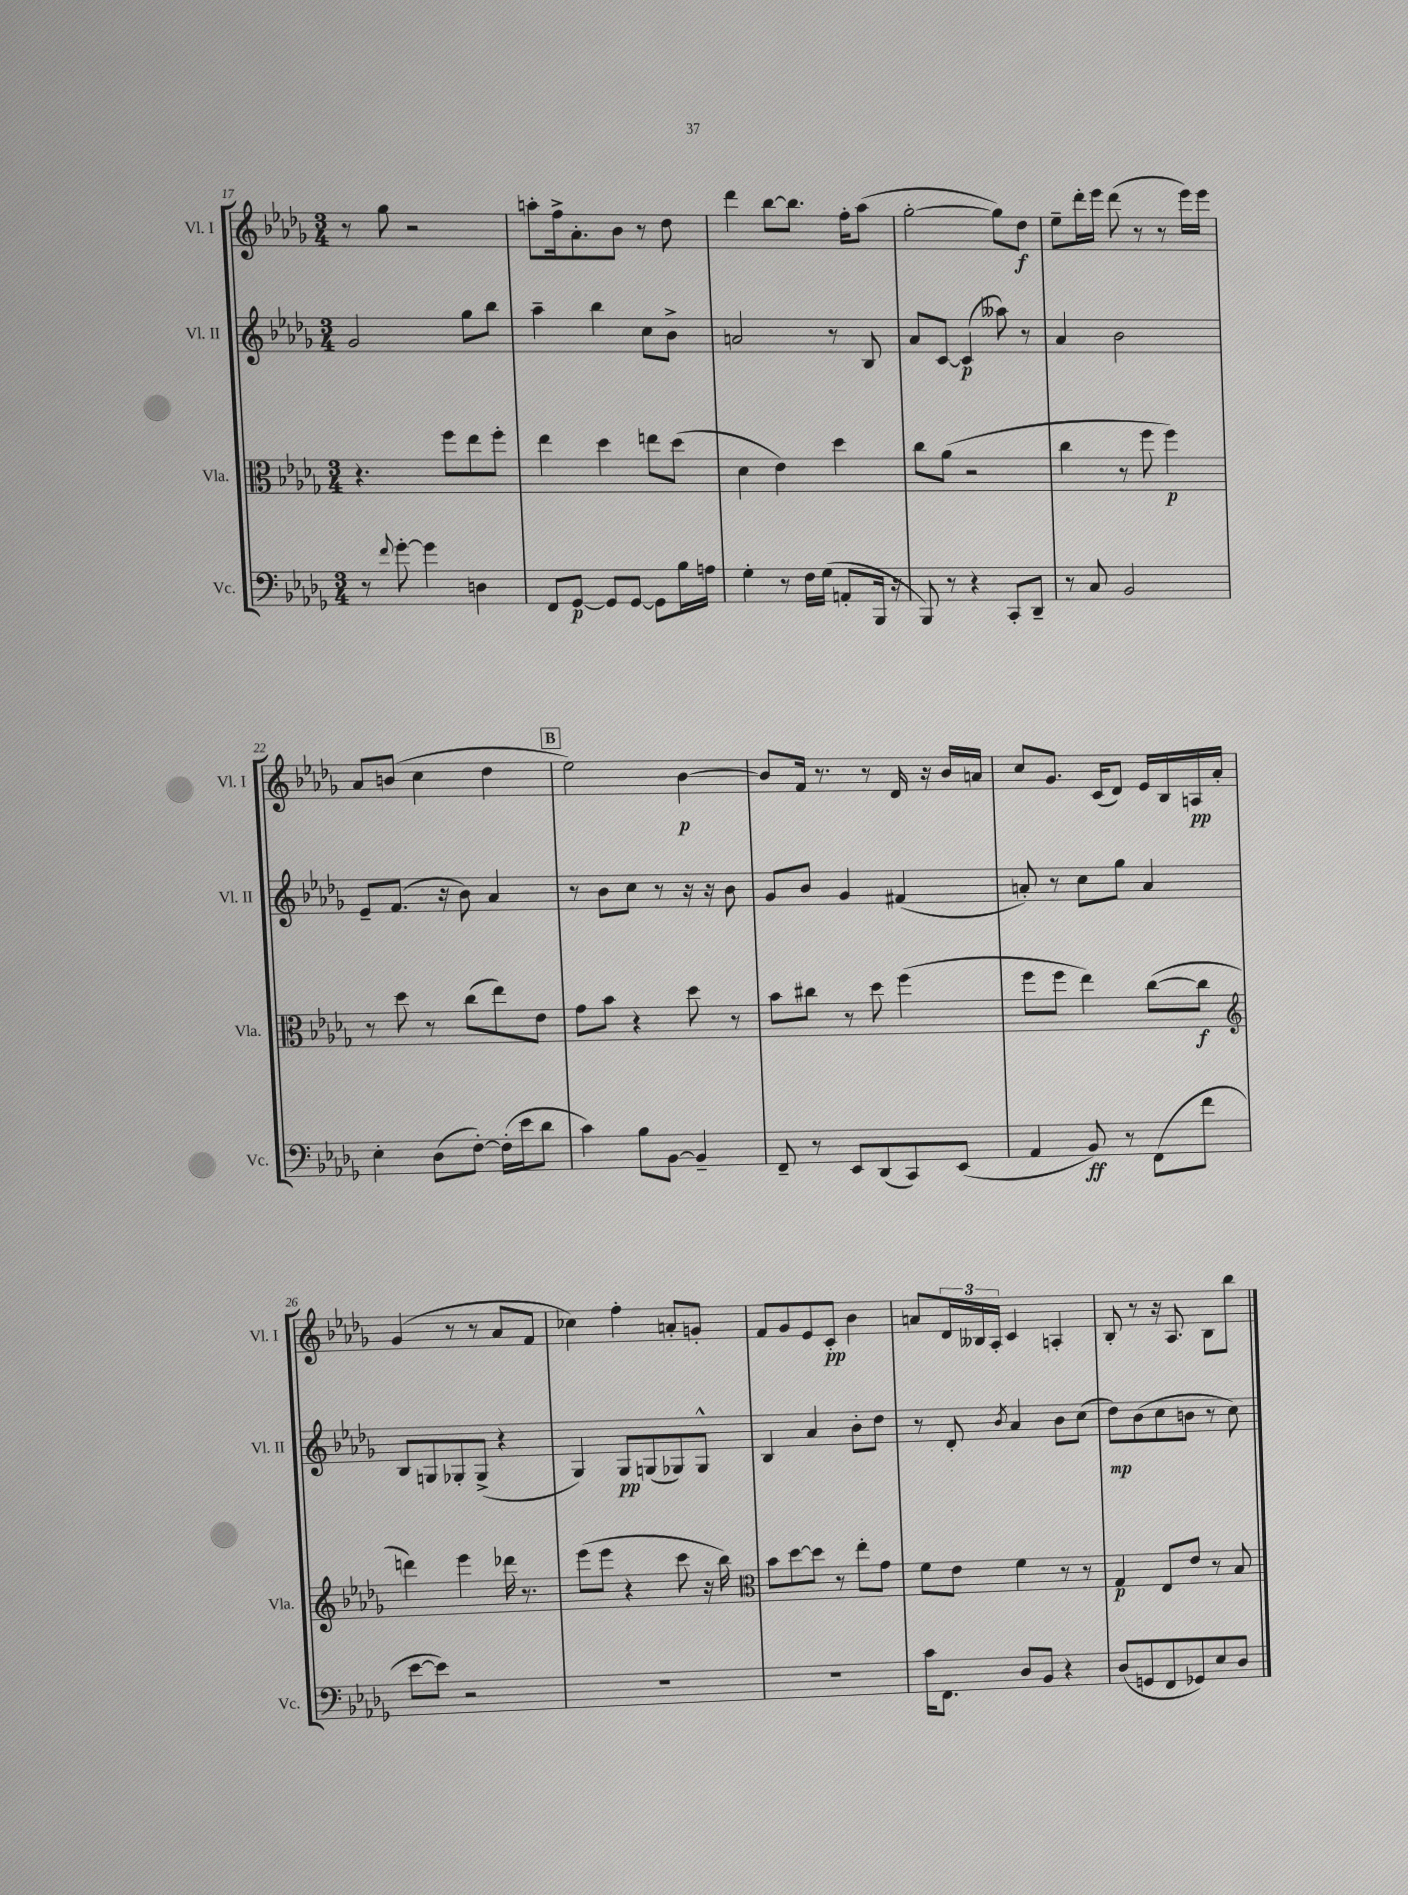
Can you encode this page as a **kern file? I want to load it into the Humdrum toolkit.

**kern	**kern	**kern	**kern
*staff4	*staff3	*staff2	*staff1
*clefF4	*clefC3	*clefG2	*clefG2
*k[b-e-a-d-g-]	*k[b-e-a-d-g-]	*k[b-e-a-d-g-]	*k[b-e-a-d-g-]
*M3/4	*M3/4	*M3/4	*M3/4
8r	4.r	2g-	8r
8qqf	.	.	.
[8g-'	.	.	8gg-
4g-]	.	.	2r
.	8ff	.	.
4D	8ee-	8gg-	.
.	8ff'	8bb-	.
=	=	=	=
8FF	4ee-	4aa-~	8aa'
[8GG-	.	.	16ff^
.	.	.	8.a-'
8GG-]	4dd-	4bb-	.
[8GG-	.	.	8b-
8GG-]	8ee	8cc	8r
16B-	(8dd-	8b-^	8dd-
16A	.	.	.
=	=	=	=
4G-'	4d-	2a	4ddd-
8r	4e-)	.	[8bb-
16F	.	.	8.bb-]
(16G-	.	.	.
8AA'	4dd-	8r	.
.	.	.	16ff'
16BBB-	.	8B-	(8aa-
16r	.	.	.
=	=	=	=
8BBB-)	8cc	8a-	[2gg-'
8r	(8a-	[8c	.
4r	2r	(4c]	.
8CC'	.	8aa--)	8gg-])
8DD-~	.	8r	8dd-
=	=	=	=
8r	4cc	4a-	8ee-~
8C	.	.	16ddd-'
.	.	.	16eee-
2BB-	8r	2b-	(8ddd-
.	8ff	.	8r
.	4ff)	.	8r
.	.	.	16eee-)
.	.	.	16eee-
=	=	=	=
4E-'	8r	8e-~	8a-
.	8dd-	(8.f	(8b
(8D-	8r	.	4cc
.	.	16r	.
[8F')	(8cc	8b-)	.
(16F']	8ee-)	4a-	4dd-
16e-	.	.	.
8d-	8e-	.	.
=	=	=	=
4c)	8g-	8r	2ee-)
.	8b-	8b-	.
8B-	4r	8cc	.
[8BB-	.	8r	.
4BB-~]	8dd-	16r	[4b-
.	.	16r	.
.	8r	8b-	.
=	=	=	=
8FF~	8b-	8g-	8b-]
8r	8cc#	8b-	16f
.	.	.	8.r
8EE-	8r	4g-	.
(8DD-	8dd-	.	8r
8CC)	(4ff	(4f#	16d-
.	.	.	16r
(8EE-	.	.	16b-
.	.	.	16a
=	=	=	=
4AA-	8ff	8a')	8cc
.	8ff	8r	8.g-
8BB-)	4ee-)	8cc	.
.	.	.	(16c
8r	.	8gg-	8d-)
(8FF	([8cc	4a	16e-
.	.	.	16B-
8f	8cc]	.	16A
.	.	.	16a-'
=	=	=	=
*	*clefG2	*	*
[8e-	4ddd)	8B-	(4g-
8e-])	.	8G	.
2r	4eee-	8G-'	8r
.	.	(8G-^	8r
.	16ddd-	4r	8a-
.	8.r	.	.
.	.	.	8f
=	=	=	=
2.r	(8eee-	4G-)	4cc-)
.	8eee-	.	.
.	4r	8G-	4ff'
.	.	(8G	.
.	8ccc	8G-)	8a'
.	16r	8G-^^	8g'
.	16bb-)	.	.
=	=	=	=
*	*clefC3	*	*
2.r	8b-	4B-	8f
.	[8dd-	.	8g-
.	8dd-]	4a-	8e-
.	8r	.	8c'
.	8ee-'	8b-'	4b-
.	8g-	8dd-	.
=	=	=	=
16c	8f	8r	8a
8.FF	.	.	.
.	8e-	8d-'	24d-
.	.	.	24B--
.	.	.	24A-'
.	.	8qb-	.
8D-	4f	4a-	4c
8BB-	.	.	.
4r	8r	8b-	4A'
.	8r	(8cc	.
=	=	=	=
(8D-	4G-	8dd-)	8B-'
8GG	.	(8b-	8r
8FF	8E-	8cc	16r
.	.	.	8.A-
8GG-)	8e-	8b	.
8E-	8r	8r	8B-
8D-	8B-	8cc)	8bb-
==	==	==	==
*-	*-	*-	*-
